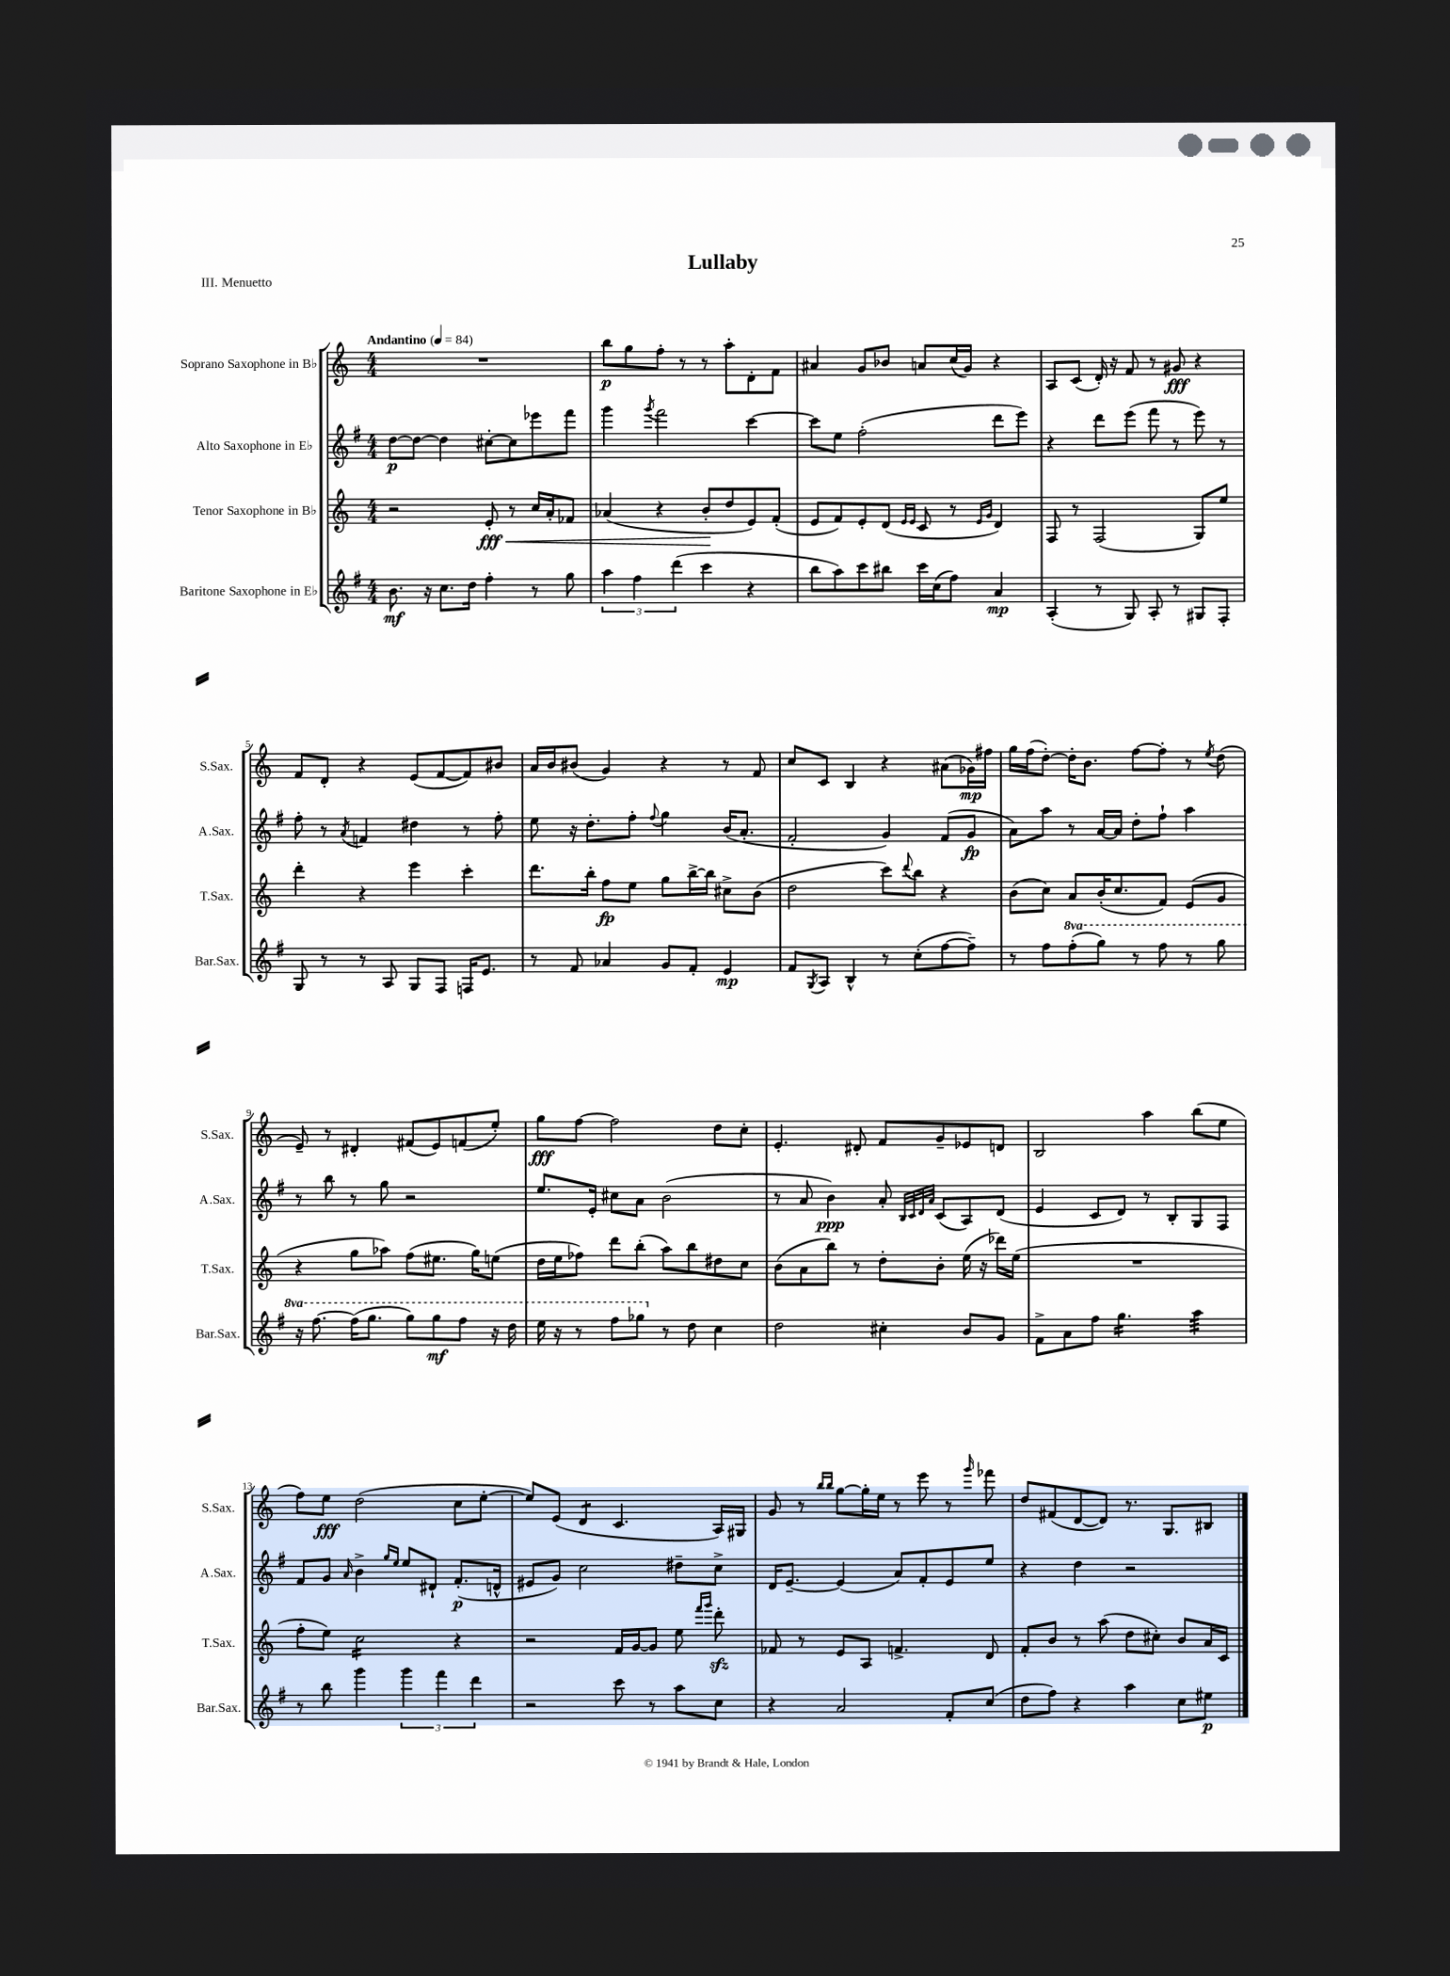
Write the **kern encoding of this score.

**kern	**dynam	**kern	**dynam	**kern	**dynam	**kern	**dynam
*part4	*part4	*part3	*part3	*part2	*part2	*part1	*part1
*staff4	*staff4	*staff3	*staff3	*staff2	*staff2	*staff1	*staff1
*I"Baritone Saxophone in E♭	*	*I"Tenor Saxophone in B♭	*	*I"Alto Saxophone in E♭	*	*I"Soprano Saxophone in B♭	*
*I'Bar.Sax.	*	*I'T.Sax.	*	*I'A.Sax.	*	*I'S.Sax.	*
*clefG2	*	*clefG2	*	*clefG2	*	*clefG2	*
*k[f#]	*	*k[]	*	*k[f#]	*	*k[]	*
*M4/4	*	*M4/4	*	*M4/4	*	*M4/4	*
*MM84	*	*MM84	*	*MM84	*	*MM84	*
=1	=1	=1	=1	=1	=1	=1	=1
!	!	!	!	!	!	!LO:TX:a:B:t=Andantino	!
8.b\	mf	2r	.	[8dd\L	p	1r	.
.	.	.	.	8dd\J_	.	.	.
16r	.	.	.	.	.	.	.
8.cc\L	.	.	.	4dd\]	.	.	.
16dd\Jk	.	.	.	.	.	.	.
!	!	!	!LO:HP:b	!	!	!	!
4ff#'\	.	8e'/	< fff	[8cc#X'\L	.	.	.
.	.	8r	.	8cc#\]	.	.	.
8r	.	16cc/LL	.	8eee-X\	.	.	.
.	.	16a'/J	.	.	.	.	.
8gg\	.	8f-X/J	.	8fff#\J	.	.	.
=2	=2	=2	=2	=2	=2	=2	=2
6aa\	.	(4a-X/	.	4ggg\	.	8bb\L	p
.	.	.	.	.	.	8gg\	.
6ff#\	.	.	.	.	.	.	.
.	.	.	.	8qggg/	.	.	.
.	.	4r	.	2fff#\	.	8ff'\J	.
(6ddd\	.	.	.	.	.	.	.
.	.	.	.	.	.	8r	.
4ccc\	.	8b'/L	.	.	.	8r	.
.	.	8dd/	[	.	.	8aa'\L	.
4r	.	8e/)	.	[4ccc\	.	8d'\	.
.	.	(8f'/J	.	.	.	8f\J	.
=3	=3	=3	=3	=3	=3	=3	=3
8bb\L	.	8e/L	.	8ccc\L]	.	4a#X/	.
8aa\)	.	8f/)	.	8ee\J	.	.	.
8ccc\	.	8e'/	.	(2ff#'\	.	8g/L	.
8bb#X\J	.	(8d/J	.	.	.	8b-X/J	.
.	.	16qqe/LL	.	.	.	.	.
.	.	16qqe/JJ	.	.	.	.	.
16ccc\LL	.	8c/	.	.	.	8an/L	.
(16cc\J	.	.	.	.	.	.	.
8ff#\J)	.	8r	.	.	.	(16cc/L	.
.	.	.	.	.	.	16g/JJ)	.
.	.	16qqe/LL	.	.	.	.	.
.	.	16qqg/JJ	.	.	.	.	.
4a/	mp	4d/)	.	8ddd\L	.	4r	.
.	.	.	.	8eee\J)	.	.	.
=4	=4	=4	=4	=4	=4	=4	=4
(4A'/	.	8F/	.	4r	.	8A/L	.
.	.	8r	.	.	.	(8c/J	.
8r	.	(2F/	.	8ddd\L	.	16d'/)	.
.	.	.	.	.	.	16r	.
8G/)	.	.	.	(8eee\J	.	8f/	.
8A'/	.	.	.	8fff#\	.	8r	.
8r	.	.	.	8r	.	8g#X/	fff
8G#X/L	.	8G/L)	.	8eee\)	.	4r	.
8F#'/J	.	8ee/J	.	8r	.	.	.
!!LO:LB:g=z
=5	=5	=5	=5	=5	=5	=5	=5
8G/	.	4ddd'\	.	8ff#'\	.	8f/L	.
8r	.	.	.	8r	.	8d'/J	.
.	.	.	.	8qa/	.	.	.
8r	.	4r	.	4fn/	.	4r	.
8A/	.	.	.	.	.	.	.
8G/L	.	4eee\	.	4dd#X\	.	(8e/L	.
8F#/J	.	.	.	.	.	[8f/	.
16Fn/KL	.	4ccc'\	.	8r	.	8f/])	.
8.e/J	.	.	.	.	.	.	.
.	.	.	.	8ff#'\	.	8b#X/J	.
=6	=6	=6	=6	=6	=6	=6	=6
8r	.	8.ddd\L	.	8ee\	.	16a/LL	.
.	.	.	.	.	.	16b/J	.
8f#/	.	.	.	16r	.	(8b#X/J	.
.	.	16bb'\Jk	.	8.dd'\L	.	.	.
4a-X/	.	8ff\L	fp	.	.	4g/)	.
.	.	8ee\J	.	8ff#'\J	.	.	.
.	.	.	.	8qqff#/	.	.	.
8g/L	.	8gg\L	.	4gg\	.	4r	.
8f#'/J	.	[16bb^\L	.	.	.	.	.
.	.	16bb\JJ]	.	.	.	.	.
4e/	mp	8cc#X^\L	.	(16b/KL	.	8r	.
.	.	.	.	8.a'/J	.	.	.
.	.	(8b\J	.	.	.	8f/	.
=7	=7	=7	=7	=7	=7	=7	=7
8f#/L	.	2dd\	.	2f#'/	.	8cc/L	.
8qG/	.	.	.	.	.	.	.
8A/J	.	.	.	.	.	8c/J	.
4B^^/	.	.	.	.	.	4B/	.
8r	.	8ccc\L)	.	4g/)	.	4r	.
.	.	8qqddd/	.	.	.	.	.
(8cc'\L	.	8bb\J	.	.	.	.	.
[8ff#\	.	4r	.	(8f#/L	.	(8a#X\L	.
8ff#~\J])	.	.	.	8g/J	fp	16g-X\L)	mp
.	.	.	.	.	.	16ff#X\JJ	.
=8	=8	=8	=8	=8	=8	=8	=8
8r	.	(8b\L	.	8a\L)	.	16gg\LL	.
.	.	.	.	.	.	(16ff\J	.
8ff#\L	.	8cc\J)	.	8aa\J	.	[8dd'\J)	.
*8va	*	*	*	*	*	*	*
(8fff#'\	.	8a/L	.	8r	.	16dd'\KL]	.
.	.	.	.	.	.	8.b\J	.
8ggg\J)	.	(16b'/K	.	[16a/LL	.	.	.
.	.	8.cc/	.	16a/JJ]	.	.	.
8r	.	.	.	8dd'\L	.	[8ff\L	.
8fff#\	.	8f/J)	.	8ff#`\J	.	8ff'\J]	.
8r	.	(8e/L	.	4aa\	.	8r	.
.	.	.	.	.	.	8qee/	.
8ggg\	.	8g/J	.	.	.	(8dd\	.
!!LO:LB:g=z
=9	=9	=9	=9	=9	=9	=9	=9
16r	.	4r	.	8r	.	8e~/)	.
[8.fff#\	.	.	.	.	.	.	.
.	.	.	.	8bb\	.	8r	.
(16fff#\KL]	.	8gg\L	.	8r	.	4d#X'/	.
8.ggg\J	.	.	.	.	.	.	.
.	.	8aa-X\J)	.	8gg\	.	.	.
8ggg\L)	.	(8ff\L	.	2r	.	(8f#X/L	.
8ggg\	mf	8.ee#X\J	.	.	.	8e/)	.
8fff#\J	.	.	.	.	.	(8fn/	.
.	.	16gg\KL)	.	.	.	.	.
16r	.	(8een\J	.	.	.	8ee'/J)	.
16ddd\	.	.	.	.	.	.	.
=10	=10	=10	=10	=10	=10	=10	=10
16eee\	.	16dd\LL	.	8.ee/L	.	8gg\L	fff
16r	.	16ee\J	.	.	.	.	.
8r	.	8ff-X\J)	.	.	.	[8ff\J	.
.	.	.	.	16e'/Jk	.	.	.
8fff#\L	.	8ddd\L	.	8cc#X\L	.	2ff\]	.
8ggg-X\J	.	(8bb'\J	.	8a\J	.	.	.
*X8va	*	*	*	*	*	*	*
8r	.	8aa\L)	.	(2b\	.	.	.
8dd\	.	8bb\	.	.	.	.	.
4cc\	.	8dd#X\	.	.	.	8dd\L	.
.	.	8cc\J	.	.	.	8cc'\J	.
=11	=11	=11	=11	=11	=11	=11	=11
2dd\	.	(8b\L	.	8r	.	4.e'/	.
.	.	8a\	.	8a/	.	.	.
.	.	8bb\J)	.	4b\)	ppp	.	.
.	.	8r	.	.	.	8d#X'/	.
4cc#X'\	.	8dd'\L	.	8a'/	.	8f/L	.
.	.	.	.	32qqB/LLL	.	.	.
.	.	.	.	32qqc/	.	.	.
.	.	.	.	32qqd/	.	.	.
.	.	.	.	32qqa/JJJ	.	.	.
.	.	8b'\J	.	(8c/L	.	8g~/	.
8b/L	.	(16ee\	.	8A/)	.	8e-X/	.
.	.	16r	.	.	.	.	.
8g/J	.	16ddd-X\LL)	.	(8d/J	.	8dn/J	.
.	.	(16ee\JJ	.	.	.	.	.
=12	=12	=12	=12	=12	=12	=12	=12
8f#^\L	.	1r	.	4e/	.	2B/	.
8a\	.	.	.	.	.	.	.
8ff#\J	.	.	.	8c/L	.	.	.
*tremolo	*	*	*	*	*	*	*
16gg\LL	.	.	.	8d/J)	.	.	.
16gg\	.	.	.	.	.	.	.
16gg\	.	.	.	8r	.	4aa\	.
16gg\	.	.	.	.	.	.	.
16gg\	.	.	.	8B'/L	.	.	.
16gg\JJ	.	.	.	.	.	.	.
32aa\LLL	.	.	.	8G/	.	(8bb\L	.
32aa\	.	.	.	.	.	.	.
32aa\	.	.	.	.	.	.	.
32aa\	.	.	.	.	.	.	.
32aa\	.	.	.	8F#/J	.	8ee\J	.
32aa\	.	.	.	.	.	.	.
32aa\	.	.	.	.	.	.	.
32aa\JJJ	.	.	.	.	.	.	.
*Xtremolo	*	*	*	*	*	*	*
!!LO:LB:g=z
=13	=13	=13	=13	=13	=13	=13	=13
8r	.	8ff'\L	.	8f#/L	.	8ff\L)	.
8bb\	.	8ee\J)	.	8g/J	.	8ee\J	fff
.	.	.	.	16qqa/	.	.	.
*	*	*tremolo	*	*	*	*	*
4ggg\	.	16cc\LL	.	4b^\	.	(2dd\	.
.	.	16cc\	.	.	.	.	.
.	.	16cc\	.	.	.	.	.
.	.	16cc\	.	.	.	.	.
.	.	.	.	16qqgg/LL	.	.	.
.	.	.	.	16qqee/JJ	.	.	.
6ggg\	.	16cc\	.	8ee/L	.	.	.
.	.	16cc\	.	.	.	.	.
.	.	16cc\	.	8d#X`/J	.	.	.
6fff#\	.	.	.	.	.	.	.
.	.	16cc\JJ	.	.	.	.	.
*	*	*Xtremolo	*	*	*	*	*
.	.	4r	.	(8.f#'/L	p	8cc\L	.
6ddd\	.	.	.	.	.	.	.
.	.	.	.	.	.	[8ee'\J	.
.	.	.	.	16dn^^/Jk	.	.	.
=14	=14	=14	=14	=14	=14	=14	=14
2r	.	2r	.	8e#X/L	.	8ee/L])	.
.	.	.	.	8g/J)	.	(8e/J	.
*	*	*	*	*	*	*tremolo	*
.	.	.	.	2cc\	.	8d/L	.
.	.	.	.	.	.	8d/J	.
*	*	*	*	*	*	*Xtremolo	*
8ccc\	.	16f/LL	.	.	.	4.c/	.
.	.	[16g/J	.	.	.	.	.
8r	.	8g/J]	.	.	.	.	.
8aa\L	.	8ee\	.	8dd#X~\L	.	.	.
.	.	16qqfff/LL	.	.	.	.	.
.	.	16qqggg/JJ	.	.	.	.	.
8cc\J	.	8dddzz'\	.	8cc^\J	.	16A/LL)	.
.	.	.	.	.	.	16G#X/JJ	.
=15	=15	=15	=15	=15	=15	=15	=15
4r	.	8f-X/	.	16d/KL	.	8g/	.
.	.	.	.	[8.e~/J	.	.	.
.	.	8r	.	.	.	8r	.
.	.	.	.	.	.	16qqbb/LL	.
.	.	.	.	.	.	16qqbb/JJ	.
2a/	.	8e/L	.	(4e/]	.	[8gg\L	.
.	.	8A/J	.	.	.	16gg'\L]	.
.	.	.	.	.	.	16ee\JJ	.
.	.	4.fn^/	.	8a/L)	.	8r	.
.	.	.	.	8f#'/	.	8eee\	.
8f#'/L	.	.	.	8e/	.	8r	.
.	.	.	.	.	.	16qqggg/	.
(8cc/J	.	8d/	.	8ee/J	.	8fff-X\	.
=16	=16	=16	=16	=16	=16	=16	=16
8dd\L	.	8f'/L	.	4r	.	8dd/L	.
8ff#\J)	.	8b/J	.	.	.	(8f#X/	.
4r	.	8r	.	4dd\	.	[8d/	.
.	.	(8aa\	.	.	.	8d/J])	.
4aa\	.	8dd\L	.	2r	.	8.r	.
.	.	8cc#X'\J)	.	.	.	.	.
.	.	.	.	.	.	8.G/L	.
8cc\L	.	8b/L	.	.	.	.	.
8ee#X\J	p	16a/L	.	.	.	8B#X/J	.
.	.	16c/JJ	.	.	.	.	.
==	==	==	==	==	==	==	==
*-	*-	*-	*-	*-	*-	*-	*-
